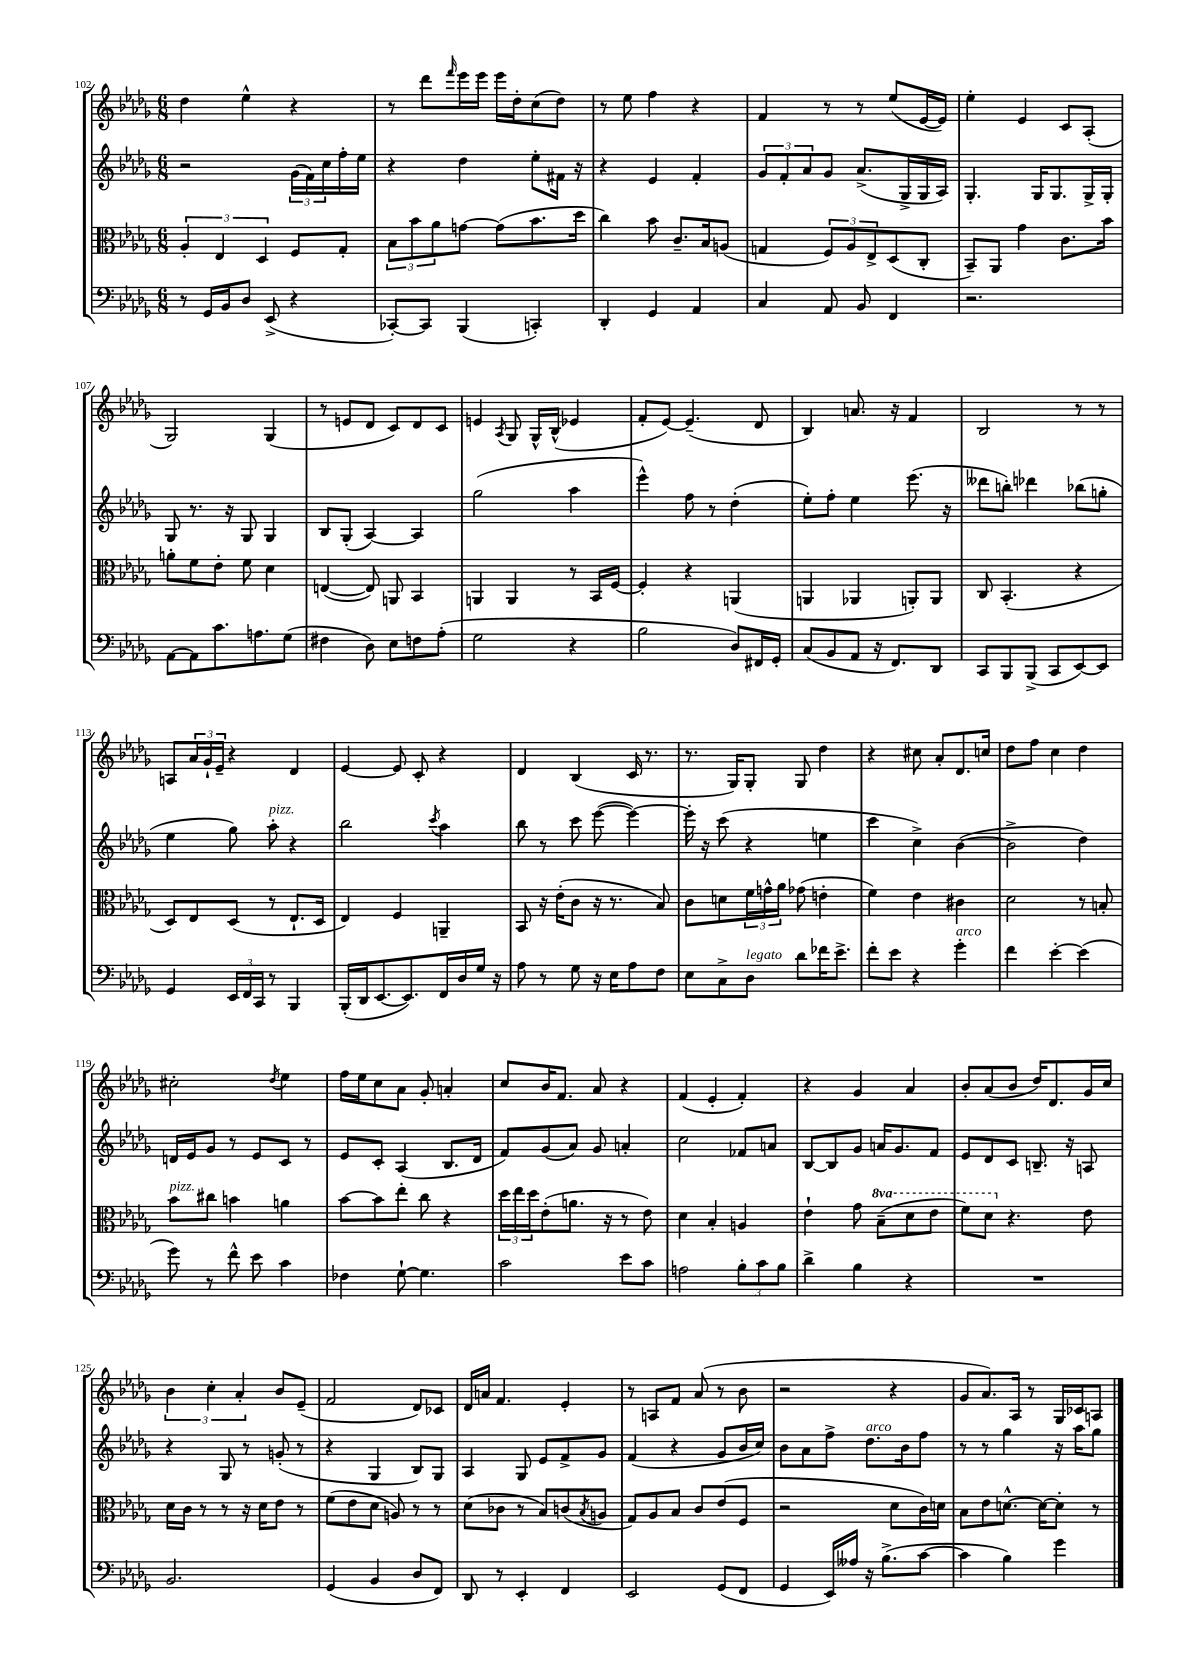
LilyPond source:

<<
\new StaffGroup <<
\new Staff = "s0" {
    \clef treble \key des \major \numericTimeSignature \time 6/8
    des''4 ees''4-^ r4 |
    r8 des'''8 \grace { f'''16 } ees'''16 ees'''16 ees'''16 des''16-. c''8( des''8) |
    r8 ees''8 f''4 r4 |
    f'4 r8 r8 ees''8( ees'16~ ees'16) |
    ees''4-. ees'4 c'8 aes8-.( |
    ges2) ges4( |
    r8 e'8 des'8 c'8) des'8 c'8 |
    e'4 \acciaccatura { aes8 } ges8 ges16-^ bes16-^( ees'4 |
    f'8-. ees'8~) ees'4.--( des'8 |
    bes4) a'8. r16 f'4 |
    bes2 r8 r8 |
    a8 \tuplet 3/2 { aes'16 ges'16-! ees'16-- } r4 des'4 |
    ees'4~ ees'8 c'8-. r4 |
    des'4 bes4( c'16 r8. |
    r8. ges16) ges8-. ges8 des''4 |
    r4 cis''8 aes'8-. des'8. c''16 |
    des''8 f''8 c''4 des''4 |
    cis''2-. \acciaccatura { des''8 } ees''4 |
    f''16 ees''16 c''8 aes'8 ges'8-. a'4-. |
    c''8 bes'16 f'8. aes'8 r4 |
    f'4( ees'4-. f'4-.) |
    r4 ges'4 aes'4 |
    bes'8-. aes'8( bes'8 des''16) des'8. ges'16 c''16 |
    \tuplet 3/2 { bes'4 c''4-. aes'4-. } bes'8 ees'8--( |
    f'2 des'8) ces'8 |
    des'16 a'16 f'4. ees'4-. |
    r8 a8 f'8 aes'8( r8 bes'8 |
    r2 r4 |
    ges'8 aes'8.) aes16 r8 ges16 ces'16 a8 \bar "|." |
}
\new Staff = "s1" {
    \clef treble \key des \major \numericTimeSignature \time 6/8
    r2 \tuplet 3/2 { ges'16( f'16) c''16 } f''16-. ees''16 |
    r4 des''4 ees''8-. fis'16 r16 |
    r4 ees'4 f'4-. |
    \tuplet 3/2 { ges'8 f'8-. aes'8 } ges'8 aes'8.->( ges16-> ges16 aes16) |
    ges4.-. ges16 ges8. ges16-> ges16-. |
    ges8 r8. r16 ges8 ges4 |
    bes8 ges8-.( aes4~) aes4 |
    ges''2( aes''4 |
    ees'''4-^) f''8 r8 des''4-.( |
    ees''8-.) f''8-. ees''4 ees'''8.( r16 |
    deses'''8 b''8-.) des'''4 bes''8( g''8-. |
    ees''4 ges''8) aes''8-.^\markup { \italic "pizz." } r4 |
    bes''2 \acciaccatura { c'''8 } aes''4 |
    bes''8 r8 c'''8 ees'''8~( ees'''4~) |
    ees'''16-. r16 c'''8( r4 e''4 |
    c'''4 c''4->) bes'4~( |
    bes'2-> des''4) |
    d'16 ees'16 ges'8 r8 ees'8 c'8 r8 |
    ees'8 c'8-. aes4( bes8. des'16 |
    f'8) ges'8( aes'8) ges'8 a'4-. |
    c''2 fes'8 a'8 |
    bes8~ bes8 ges'8 a'16 ges'8. f'8 |
    ees'8 des'8 c'8 b8.-- r16 a8 |
    r4 ges8 r8 g'8-.( r8 |
    r4 ges4 bes8) ges8 |
    aes4 ges8 ees'8 f'8-> ges'8 |
    f'4( r4 ges'8 bes'16 c''16) |
    bes'8 aes'8 f''8-> des''8.^\markup { \italic "arco" } bes'16 f''8 |
    r8 r8 ges''4 r16 aes''16 ges''8 \bar "|." |
}
\new Staff = "s2" {
    \clef alto \key des \major \numericTimeSignature \time 6/8 \set Staff.ottavationMarkups = #ottavation-simple-ordinals
    \tuplet 3/2 { aes4-. ees4 des4 } f8 ges8-. |
    \tuplet 3/2 { bes8 bes'8 aes'8 } g'8~ g'8( bes'8. des''16 |
    c''4) bes'8 c'8.-- bes16 a8( |
    g4 \tuplet 3/2 { f8) aes8 ees8-> } des8( c8-. |
    bes,8--) aes,8 ges'4 c'8. bes'16 |
    a'8-. f'8 ees'8-. f'8 des'4 |
    e4~( e8) a,8 bes,4 |
    a,4 a,4 r8 bes,16 f16~ |
    f4-. r4 a,4( |
    a,4 aes,4 a,8-.) a,8 |
    c8 bes,4.-.( r4 |
    des8) ees8 des8( r8 ees8.-! des16 |
    ees4) f4 a,4-- |
    bes,8 r16 ees'16-.( c'8 r16 r8. bes8) |
    c'8 d'8 \tuplet 3/2 { f'16 g'16-^ aes'16 } ges'8( e'4-. |
    f'4) ees'4 cis'4 |
    des'2 r8 b8-. |
    bes'8^\markup { \italic "pizz." } cis''8 b'4 a'4 |
    bes'8~ bes'8 ees''8-. c''8 r4 |
    \tuplet 3/2 { des''16 ees''16 des''16 } ees'8-.( a'8. r16 r8 ees'8) |
    des'4 bes4-. a4 |
    ees'4-! ges'8 \ottava #1 bes'8--( des''8 ees''8 |
    f''8) des''8 \ottava #0 r4. ees'8 |
    des'16 c'16 r8 r8 r16 des'16 ees'8 r8 |
    f'8( ees'8 des'8 a8) r8 r8 |
    des'8( ces'8 r8 bes8) c'8( \acciaccatura { bes8 } a8 |
    ges8) aes8 bes8 c'8 ees'8( f8 |
    r2 des'8 c'16) d'16 |
    bes8 ees'8 d'8.~-^ d'16~ d'8-. r8 \bar "|." |
}
\new Staff = "s3" {
    \clef bass \key des \major \numericTimeSignature \time 6/8
    r8 ges,16 bes,16 des8 ees,8->( r4 |
    ces,8~-.) ces,8 bes,,4( c,4-.) |
    des,4-. ges,4 aes,4 |
    c4 aes,8 bes,8 f,4 |
    r2. |
    aes,8~ aes,8 c'8. a8. ges8( |
    fis4 des8) ees8 f8 aes8-.( |
    ges2 r4 |
    bes2 des8) fis,16 ges,16-. |
    c8( bes,8 aes,8 r16 f,8.) des,8 |
    c,8 bes,,8 bes,,8->( c,8 ees,8~) ees,8 |
    ges,4 \tuplet 3/2 { ees,16 f,16 c,16 } r8 bes,,4 |
    bes,,16-.( des,16 ees,8.~ ees,8.) f,16 des16 ges16 r16 |
    aes8 r8 ges8 r16 ees16 aes8 f8 |
    ees8 c8-> des8^\markup { \italic "legato" } des'8 fes'16 ees'8.-> |
    f'8-. ees'8 r4 ges'4-.^\markup { \italic "arco" } |
    f'4 ees'4~-. ees'4( |
    ges'8) r8 f'8-^ ees'8 c'4 |
    fes4 ges8~-! ges4. |
    c'2 ees'8 c'8 |
    a2 \tuplet 3/2 { bes8-. c'8 bes8 } |
    des'4-> bes4 r4 |
    R2. |
    bes,2. |
    ges,4( bes,4 des8 f,8) |
    des,8 r8 ees,4-. f,4 |
    ees,2 ges,8( f,8 |
    ges,4 ees,16) aeses16 r16 bes8.->( c'8~ |
    c'4 bes4) ges'4 \bar "|." |
}
>>
>>
\layout { \context { \Score currentBarNumber = #102 } }
